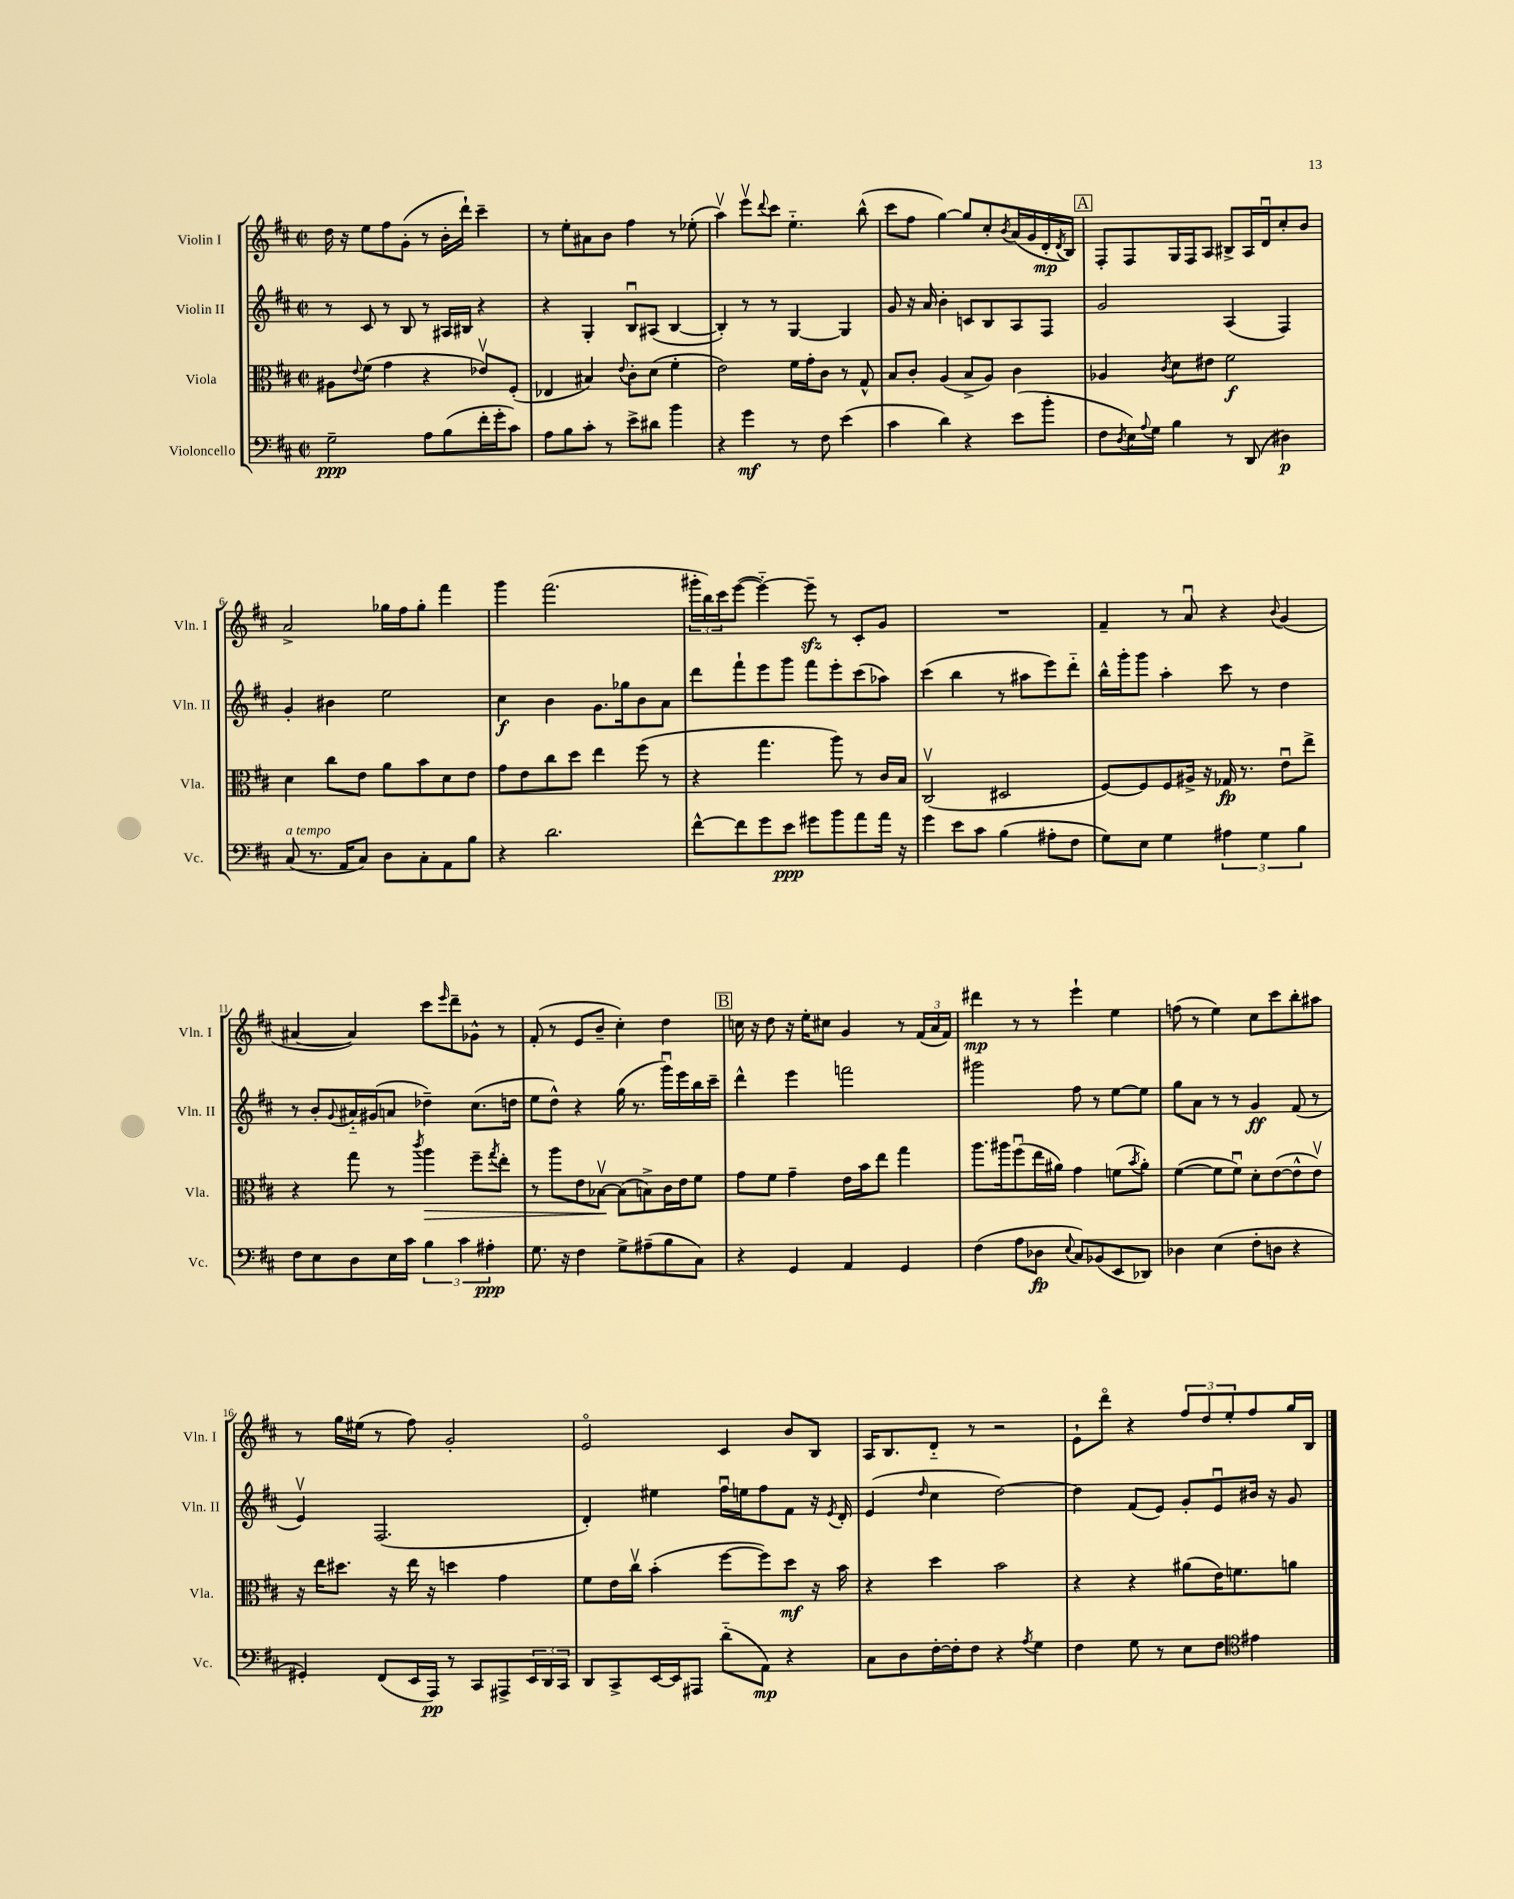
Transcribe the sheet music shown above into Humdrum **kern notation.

**kern	**dynam	**kern	**dynam	**kern	**dynam	**kern	**dynam
*part4	*part4	*part3	*part3	*part2	*part2	*part1	*part1
*staff4	*staff4	*staff3	*staff3	*staff2	*staff2	*staff1	*staff1
*I"Violoncello	*	*I"Viola	*	*I"Violin II	*	*I"Violin I	*
*I'Vc.	*	*I'Vla.	*	*I'Vln. II	*	*I'Vln. I	*
*clefF4	*	*clefC3	*	*clefG2	*	*clefG2	*
*k[f#c#]	*	*k[f#c#]	*	*k[f#c#]	*	*k[f#c#]	*
*M2/2	*	*M2/2	*	*M2/2	*	*M2/2	*
*met(c|)	*	*met(c|)	*	*met(c|)	*	*met(c|)	*
=1	=1	=1	=1	=1	=1	=1	=1
2G~\	ppp	8A#X\L	.	8r	.	16dd\	.
.	.	.	.	.	.	16r	.
.	.	8qqe/	.	.	.	.	.
.	.	(8f#\J	.	8c#/	.	8ee\L	.
.	.	4g\	.	8r	.	8ff#\	.
.	.	.	.	8B/	.	(8g'\J	.
8A\L	.	4r	.	8r	.	8r	.
(8B\	.	.	.	16A#X/LL	.	16b'\LL	.
.	.	.	.	16B#X/JJ	.	16ddd`\JJ)	.
16f#'\L	.	8e-Xv/L)	.	4r	.	4ccc#~\	.
16g'\J	.	.	.	.	.	.	.
8c#\J)	.	(8F#'/J	.	.	.	.	.
=2	=2	=2	=2	=2	=2	=2	=2
8A\L	.	4E-X/	.	4r	.	8r	.
8B\	.	.	.	.	.	8ee'\L	.
8c#'\J	.	4B#X/)	.	4G'/	.	8a#X\	.
8r	.	.	.	.	.	8b\J	.
.	.	8qqe/	.	.	.	.	.
8e^\L	.	8c#'\L	.	8Bu/L	.	4ff#\	.
8d#X\J	.	(8d\J	.	(8A#X/J	.	.	.
4b\	.	4f#'\	.	[4B/	.	8r	.
.	.	.	.	.	.	(8ee-X'\	.
=3	=3	=3	=3	=3	=3	=3	=3
4r	.	2e\)	.	4B'/])	.	4aav\)	.
4g\	mf	.	.	8r	.	8eeev\L	.
.	.	.	.	.	.	8qqddd/	.
.	.	.	.	8r	.	8ccc#\J	.
8r	.	16f#\LL	.	[4G/	.	4.ee\	.
.	.	16g'\J	.	.	.	.	.
8F#\	.	8c#\J	.	.	.	.	.
(4e\	.	8r	.	4G/]	.	.	.
.	.	8G^^/	.	.	.	(8bb^^\	.
=4	=4	=4	=4	=4	=4	=4	=4
4c#\	.	8B/L	.	8g/	.	8ccc#\L	.
.	.	8c#'/J	.	16r	.	8ff#\J	.
.	.	.	.	16a/	.	.	.
4d\)	.	(4A/	.	4b'\	.	[4gg\)	.
4r	.	8B^/L	.	8cn/L	.	8gg/L]	.
.	.	8A/J)	.	8B/	.	8cc#'/	.
.	.	.	.	.	.	8qb/	.
(8e\L	.	4c#\	.	8A/	.	(16a/L	.
.	.	.	.	.	.	16g/	.
8b'\J	.	.	.	8F#/J	.	16d'/	mp
.	.	.	.	.	.	8qd/	.
.	.	.	.	.	.	16B/JJ)	.
!!LO:REH:place=s1:t=A
=5	=5	=5	=5	=5	=5	=5	=5
8F#\L	.	4A-X/	.	2g/	.	8F#'/L	.
8qD/	.	.	.	.	.	.	.
16E\L)	.	.	.	.	.	8F#/	.
8qqA/	.	.	.	.	.	.	.
16G\JJ	.	.	.	.	.	.	.
.	.	8qc#/	.	.	.	.	.
4B\	.	8d\L	.	.	.	16G/L	.
.	.	.	.	.	.	16F#/J	.
.	.	8e#X\J	.	.	.	8A/J	.
8r	.	2f#\	f	(4A/	.	8B#X^/L	.
(8DD/	.	.	.	.	.	16A/L	.
.	.	.	.	.	.	16du/J	.
4D#X\)	p	.	.	4F#/)	.	8cc#'/	.
.	.	.	.	.	.	8b/J	.
!!LO:LB:g=z
=6	=6	=6	=6	=6	=6	=6	=6
!LO:TX:a:i:t=a tempo	!	!	!	!	!	!	!
(8C#/	.	4d\	.	4g'/	.	2a^/	.
8.r	.	.	.	.	.	.	.
.	.	8cc#\L	.	4b#X\	.	.	.
16AA/KL	.	.	.	.	.	.	.
8C#/J)	.	8e\J	.	.	.	.	.
8D\L	.	8a\L	.	2ee\	.	16gg-X\LL	.
.	.	.	.	.	.	16ff#\J	.
8C#'\	.	8b\	.	.	.	8gg-'\J	.
8AA\	.	8d\	.	.	.	4fff#\	.
8B\J	.	8e\J	.	.	.	.	.
=7	=7	=7	=7	=7	=7	=7	=7
4r	.	8g\L	.	4cc#\	f	4ggg\	.
.	.	8e\	.	.	.	.	.
2.d\	.	8cc#\	.	4b\	.	(2.fff#\	.
.	.	8dd\J	.	.	.	.	.
.	.	4ee\	.	8.g\L	.	.	.
.	.	.	.	16gg-X\k	.	.	.
.	.	(8ff#\	.	8b\	.	.	.
.	.	8r	.	8a\J	.	.	.
=8	=8	=8	=8	=8	=8	=8	=8
[8f#^^\L	.	4r	.	8ddd\L	.	24ggg#X'\LL	.
.	.	.	.	.	.	24bb\)	.
.	.	.	.	.	.	24ccc#\J	.
8f#\]	.	.	.	8fff#`\	.	([8eee\J	.
8g\	.	4.gg\	.	8eee\	.	4eee\_)	.
8e\J	ppp	.	.	8ggg\J	.	.	.
8g#X\L	.	.	.	8fff#\L	.	8eeezz~\]	.
8b\	.	8aa\)	.	8eee'\	.	8r	.
8a\	.	8r	.	(8ccc#\	.	8c#'/L	.
16a\Jk	.	16c#/LL	.	8aa-X\J)	.	8g/J	.
16r	.	16B/JJ	.	.	.	.	.
=9	=9	=9	=9	=9	=9	=9	=9
4g\	.	(2C#v/	.	(4ccc#\	.	1r	.
8e\L	.	.	.	4bb\	.	.	.
8c#\J	.	.	.	.	.	.	.
(4B\	.	2D#X/	.	8r	.	.	.
.	.	.	.	8aa#X\L	.	.	.
8A#X'\L	.	.	.	8eee\)	.	.	.
8F#\J	.	.	.	8ddd\J	.	.	.
=10	=10	=10	=10	=10	=10	=10	=10
8G\L)	.	[8F#/L)	.	16bb^^\LL	.	4f#~/	.
.	.	.	.	16ggg'\J	.	.	.
8E\J	.	8F#/]	.	8ggg\J	.	.	.
4G\	.	8F#/	.	4aa'\	.	8r	.
.	.	16A#X^/Jk	.	.	.	8au/	.
.	.	16r	.	.	.	.	.
6A#X\	.	16G-X/	fp	8ccc#\	.	4r	.
.	.	8.r	.	.	.	.	.
.	.	.	.	8r	.	.	.
6G\	.	.	.	.	.	.	.
.	.	.	.	.	.	8qqb/	.
.	.	8eu\L	.	4dd\	.	(4g/	.
6B\	.	.	.	.	.	.	.
.	.	8ee^\J	.	.	.	.	.
!!LO:LB:g=z
=11	=11	=11	=11	=11	=11	=11	=11
8F#\L	.	4r	.	8r	.	[4a#X/	.
8E\	.	.	.	8b'/L	.	.	.
.	.	.	.	8qqg/	.	.	.
8D\	.	8gg\	.	16a#X/L	.	4a#/])	.
.	.	.	.	(16g#X/J	.	.	.
16E\L	.	8r	.	8an/J	.	.	.
16c#\JJ	.	.	.	.	.	.	.
.	.	8qccc#/	.	.	.	.	.
!	!	!	!LO:HP:b	!	!	!	!
6B\	.	4aa\	>	4dd-X~\)	.	8ccc#\L	.
.	.	.	.	.	.	16qqeee/	.
.	.	.	.	.	.	8ddd~\	.
6c#\	.	.	.	.	.	.	.
.	.	8ff#~\L	.	(8.cc#\L	.	8g-X^^\J	.
6A#X'\	ppp	.	.	.	.	.	.
.	.	8qgg/	.	.	.	.	.
.	.	8ee'\J	.	.	.	8r	.
.	.	.	.	16ddn\Jk	.	.	.
=12	=12	=12	=12	=12	=12	=12	=12
8.G\	.	8r	.	8ee\L	.	(8f#'/	.
.	.	8aa\L	.	8dd^^\J)	.	8r	.
16r	.	.	.	.	.	.	.
4F#\	.	8e\	.	4r	.	8e/L	.
.	.	[8B-Xv\J	.	.	.	8b~/J	.
8G^\L	.	(8B-\L]	]	(16gg\	.	4cc#'\)	.
.	.	.	.	8.r	.	.	.
(8A#X~\	.	8Bn^\)	.	.	.	.	.
8B\	.	16c#\L	.	16gggu\LL)	.	4dd\	.
.	.	16e\J	.	16eee\	.	.	.
8C#\J)	.	8f#\J	.	16bb\	.	.	.
.	.	.	.	16ccc#~\JJ	.	.	.
!!LO:REH:place=s1:t=B
=13	=13	=13	=13	=13	=13	=13	=13
4r	.	8g\L	.	4ddd^^\	.	16ccn\	.
.	.	.	.	.	.	16r	.
.	.	8f#\J	.	.	.	8dd\	.
4GG/	.	4g~\	.	4eee\	.	16r	.
.	.	.	.	.	.	16ee'\KL	.
.	.	.	.	.	.	8cc#X\J	.
4AA/	.	16e\LL	.	2fffn\	.	4g/	.
.	.	16b\J	.	.	.	.	.
.	.	8ee\J	.	.	.	.	.
4GG/	.	4gg\	.	.	.	8r	.
.	.	.	.	.	.	(24f#/LL	.
.	.	.	.	.	.	24a/	.
.	.	.	.	.	.	24f#/JJ)	.
=14	=14	=14	=14	=14	=14	=14	=14
(4F#\	.	8.aa\L	.	2ggg#X\	.	4ddd#X\	mp
.	.	16aa#X\k	.	.	.	.	.
8A\L	.	(8ff#u\	.	.	.	8r	.
8D-X\J	fp	16ee\L	.	.	.	8r	.
.	.	16a#X\JJ)	.	.	.	.	.
8qqE/	.	.	.	.	.	.	.
8C#/L)	.	4g\	.	8ff#\	.	4eee`\	.
(8BB-X/	.	.	.	8r	.	.	.
8EE/	.	(8fn\L	.	[8ee\L	.	4ee\	.
.	.	8qb/	.	.	.	.	.
8DD-X/J)	.	8a#'\J)	.	8ee\J]	.	.	.
=15	=15	=15	=15	=15	=15	=15	=15
4D-X\	.	([4f#\	.	8gg\L	.	(8ffn\	.
.	.	.	.	8a\J	.	8r	.
(4E\	.	8f#\L]	.	8r	.	4ee\)	.
.	.	8f#u\J)	.	8r	.	.	.
8F#'\L	.	8d'\L	.	4g/	ff	8cc#\L	.
8Dn\J	.	([8e\	.	.	.	8ccc#\	.
4r	.	8e^^\]	.	(8f#/	.	8bb'\	.
.	.	8ev\J)	.	8r	.	8aa#X\J	.
!!LO:LB:g=z
=16	=16	=16	=16	=16	=16	=16	=16
4GG#X'/)	.	16r	.	4ev/)	.	8r	.
.	.	16ee\KL	.	.	.	.	.
.	.	8.dd#X\J	.	.	.	16gg\LL	.
.	.	.	.	.	.	(16ee#X\JJ	.
(8FF#/L	.	.	.	(2.F#/	.	8r	.
.	.	16r	.	.	.	.	.
16EE/L	.	16ee\	.	.	.	8ff#\)	.
16AAA/JJ)	pp	16r	.	.	.	.	.
8r	.	4ddn\	.	.	.	2g'/	.
8CC#/L	.	.	.	.	.	.	.
8AAA#X^/	.	4g\	.	.	.	.	.
24EE/L	.	.	.	.	.	.	.
24DD/	.	.	.	.	.	.	.
24CC#/JJ	.	.	.	.	.	.	.
=17	=17	=17	=17	=17	=17	=17	=17
8DD/L	.	8f#\L	.	4d'/)	.	2e/	.
8CC#^/	.	16e\L	.	.	.	.	.
.	.	16cc#v\JJ	.	.	.	.	.
[16EE/L	.	(4b'\	.	4ee#X\	.	.	.
16EE/J]	.	.	.	.	.	.	.
8AAA#X/J	.	.	.	.	.	.	.
(8d\L	.	[8ff#\L	.	16ff#u\LL	.	4c#/	.
.	.	.	.	16een\J	.	.	.
8AA\J)	mp	8ff#\])	.	8ff#\	.	.	.
4r	.	8dd\J	mf	8f#\J	.	8b/L	.
.	.	16r	.	16r	.	8B/J	.
.	.	.	.	8qe/	.	.	.
.	.	16b\	.	16d'/	.	.	.
=18	=18	=18	=18	=18	=18	=18	=18
8C#\L	.	4r	.	(4e/	.	16A/KL	.
.	.	.	.	.	.	8.B/	.
8D\	.	.	.	.	.	.	.
.	.	.	.	16qqdd/	.	.	.
[16F#'\L	.	4dd\	.	4cc#\	.	8d/J	.
16F#'\J]	.	.	.	.	.	.	.
8F#\J	.	.	.	.	.	8r	.
4r	.	2b\	.	[2dd\)	.	2r	.
8qA/	.	.	.	.	.	.	.
4G\	.	.	.	.	.	.	.
=19	=19	=19	=19	=19	=19	=19	=19
4F#\	.	4r	.	4dd\]	.	8e`\L	.
.	.	.	.	.	.	8ddd\J	.
8G\	.	4r	.	(8f#/L	.	4r	.
8r	.	.	.	8e/J)	.	.	.
8E\L	.	(8a#X\L	.	8g'/L	.	12ff#/L	.
.	.	.	.	.	.	12dd/	.
8F#\J	.	16e\K)	.	8eu/	.	.	.
.	.	.	.	.	.	12ee'/	.
.	.	8.fn\	.	.	.	.	.
*clefC4	*	*	*	*	*	*	*
4e#X\	.	.	.	16b#X/Jk	.	8ff#/	.
.	.	.	.	16r	.	.	.
.	.	8an\J	.	8g/	.	16gg/L	.
.	.	.	.	.	.	16B/JJ	.
==	==	==	==	==	==	==	==
*-	*-	*-	*-	*-	*-	*-	*-
